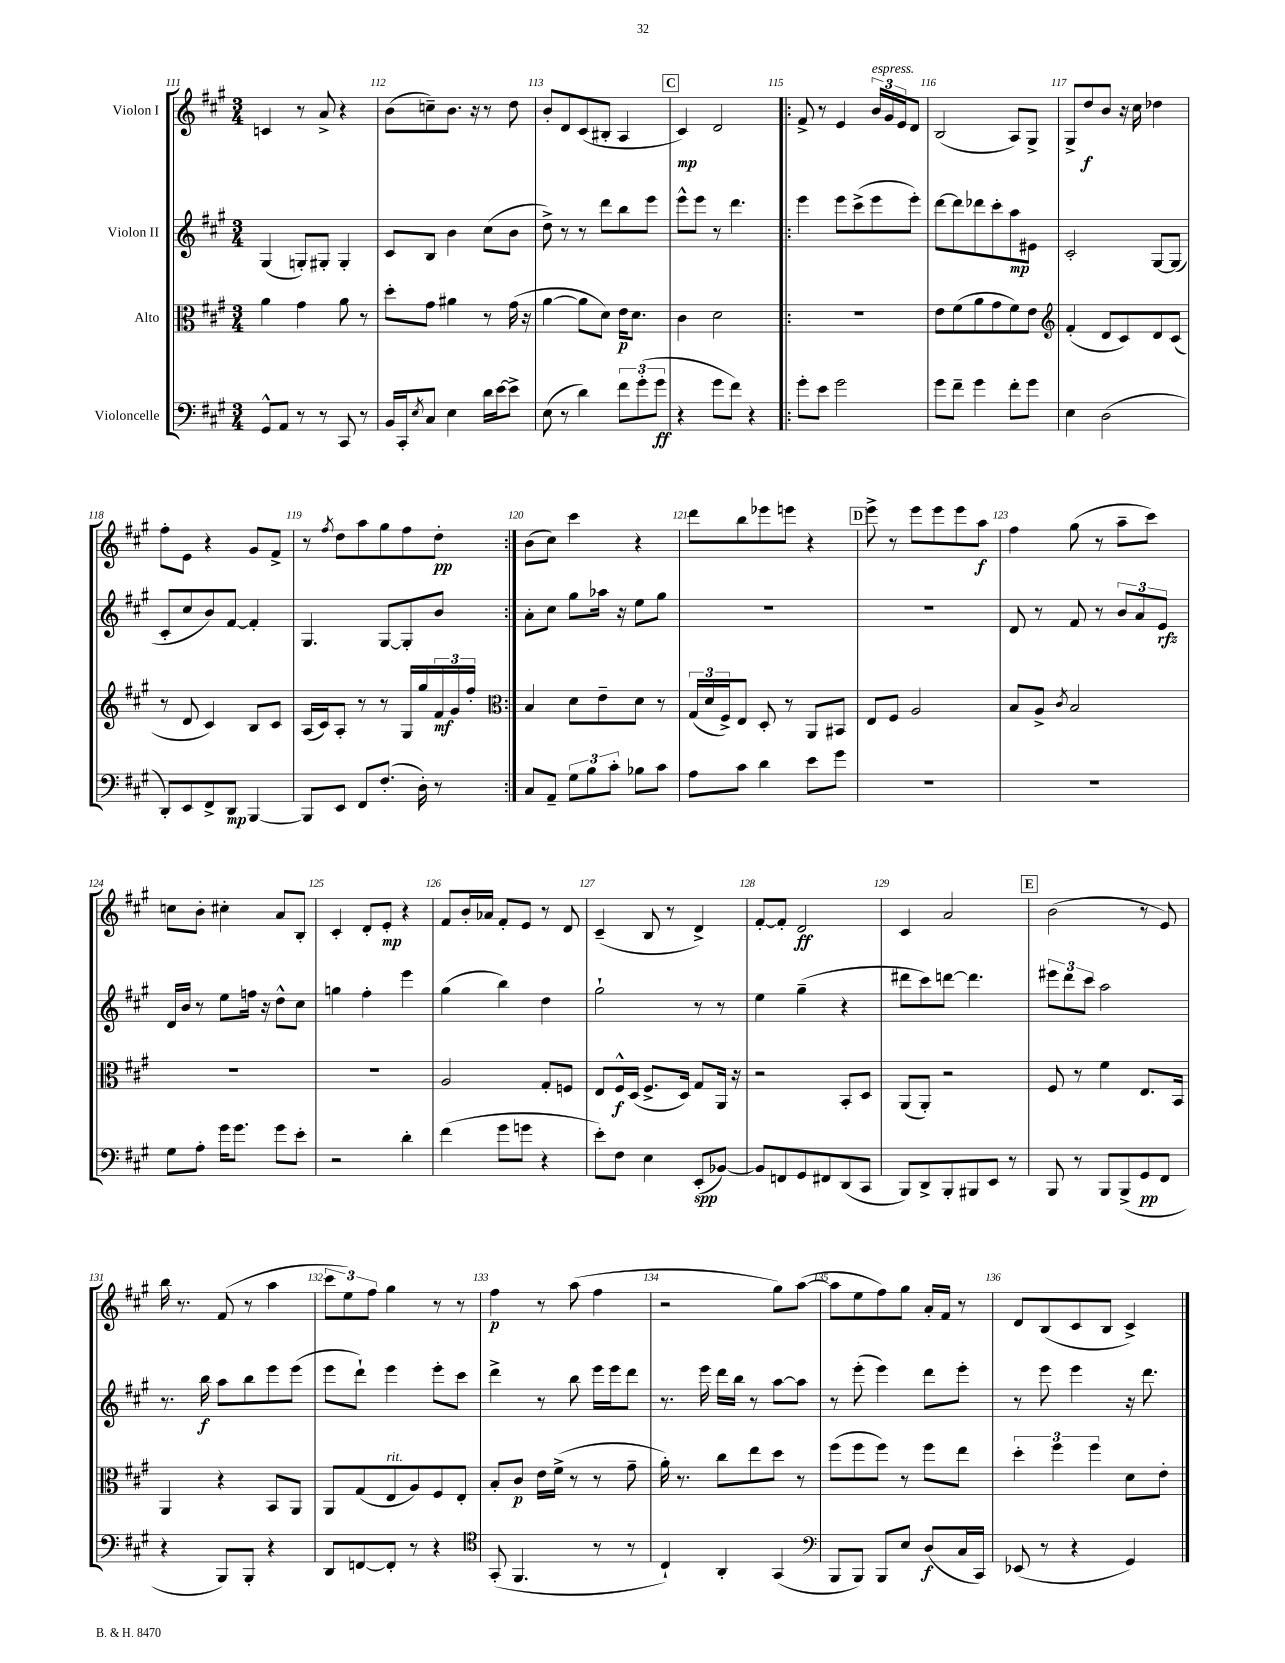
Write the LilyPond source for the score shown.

<<
\new StaffGroup <<
\new Staff = "s0" \with { instrumentName = "Violon I" } {
    \clef treble \key a \major \numericTimeSignature \time 3/4
    c'4 r8 a'8-> r4 |
    b'8( c''8--) b'8. r16 r8 d''8 |
    b'8-. d'8 cis'8( bis8-. a4 |
    \mark \markup { \box "C" } cis'4\mp) d'2 |
    \repeat volta 2 { fis'8-> r8 e'4 \tuplet 3/2 { b'16^\markup { \italic "espress." } gis'16 e'16 } d'8 |
    b2( a8) gis8-> |
    gis8-> d''8\f b'8 r16 cis''16 des''4 |
    fis''8-. e'8 r4 gis'8 fis'8-> |
    r8 \acciaccatura { fis''8 } d''8 a''8 gis''8 fis''8 d''8-.\pp | }
    b'8( cis''8) cis'''4 r4 |
    d'''8 b''8 ees'''8 e'''8 r4 |
    \mark \markup { \box "D" } e'''8-> r8 e'''8 e'''8 e'''8 a''8\f |
    fis''4 gis''8( r8 a''8-- cis'''8) |
    c''8 b'8-. cis''4-. a'8 b8-. |
    cis'4-. d'8-. e'8-.\mp r4 |
    fis'8 b'16-. aes'16 fis'8-. e'8 r8 d'8 |
    cis'4--( b8 r8 d'4->) |
    fis'8~-. fis'8-. d'2\ff |
    cis'4 a'2 |
    \mark \markup { \box "E" } b'2( r8 e'8) |
    b''16 r8. fis'8( r8 a''4 |
    \tuplet 3/2 { cis'''8 e''8) fis''8 } gis''4 r8 r8 |
    fis''4\p r8 a''8( fis''4 |
    r2 gis''8) a''8~( |
    a''8 e''8 fis''8) gis''8 a'16-. fis'16 r8 |
    d'8 b8( cis'8 b8 cis'4->) \bar "|." |
}
\new Staff = "s1" \with { instrumentName = "Violon II" } {
    \clef treble \key a \major \numericTimeSignature \time 3/4
    gis4( g8-.) gis8-. gis4-. |
    cis'8 b8 b'4 cis''8( b'8 |
    d''8->) r8 r8 d'''8 b''8 e'''8 |
    \mark \markup { \box "C" } e'''8-^ e'''8 r8 d'''4. |
    \repeat volta 2 { e'''4 e'''8 cis'''8->( e'''8 e'''8-.) |
    d'''8~ d'''8 des'''8 cis'''8-. a''8\mp eis'8 |
    cis'2-. gis8~ gis8( |
    cis'8-. cis''8 b'8) fis'8~ fis'4-. |
    gis4. gis8~ gis8-. b'8 | }
    a'8-. cis''8 gis''8 aes''16 r16 e''8 gis''8 |
    R2. |
    \mark \markup { \box "D" } R2. |
    d'8 r8 fis'8 r8 \tuplet 3/2 { b'8 a'8 e'8\rfz } |
    d'16 b'16 r8 e''8 f''16 r16 d''8-^ cis''8 |
    g''4 fis''4-. e'''4 |
    gis''4( b''4) d''4 |
    gis''2-! r8 r8 |
    e''4 gis''4--( r4 |
    dis'''8 cis'''8) d'''8~ d'''4. |
    \mark \markup { \box "E" } \tuplet 3/2 { eis'''8 d'''8 cis'''8 } a''2 |
    r8. b''16\f a''8 b''8 e'''8 e'''8( |
    e'''8 d'''8-!) e'''4 e'''8-. cis'''8 |
    d'''4-> r8 b''8 e'''16 e'''16 d'''8 |
    r8. e'''16 d'''16 b''16 r8 a''8~ a''8 |
    r8 e'''8-.( e'''4) d'''8 e'''8-. |
    r8 e'''8 e'''4 r16 d'''8. \bar "|." |
}
\new Staff = "s2" \with { instrumentName = "Alto" } {
    \clef alto \key a \major \numericTimeSignature \time 3/4
    a'4 gis'4 a'8 r8 |
    d''8-. gis'8 ais'4 r8 gis'16( r16 |
    a'4~ a'8 d'8) e'16\p d'8. |
    \mark \markup { \box "C" } cis'4 d'2 |
    \repeat volta 2 { R2. |
    e'8 fis'8( a'8 gis'8 fis'8) e'8 |
    \clef treble fis'4-.( d'8 cis'8) d'8 cis'8( |
    r8 d'8 cis'4) b8 cis'8 |
    a16( cis'16) a8-. r8 r8 gis16 gis''16 \tuplet 3/2 { fis'16\mf gis'16 fis''16-. } | }
    \clef alto b4 d'8 e'8-- d'8 r8 |
    \tuplet 3/2 { gis16( d'16 fis16->) } e8 d8-. r8 a,8 bis,8 |
    \mark \markup { \box "D" } e8 fis8 a2 |
    b8 a8-> \acciaccatura { cis'8 } b2 |
    R2. |
    R2. |
    a2 gis8-. f8 |
    e8 fis16-^\f d16( fis8.-> d16) gis8 a,16 r16 |
    r2 b,8-. d8 |
    a,8( a,8-.) r2 |
    \mark \markup { \box "E" } fis8 r8 fis'4 e8. b,16 |
    a,4 r4 b,8 a,8 |
    a,8 gis8( e8^\markup { \italic "rit." } a8) fis8 e8-. |
    b8-. cis'8\p e'16 fis'16->( r8 r8 gis'8-- |
    a'16-.) r8. cis''8 e''8 d''8 r8 |
    fis''8( fis''8 fis''8) r8 fis''8 e''8 |
    \tuplet 3/2 { d''4-. fis''4 fis''4 } d'8 e'8-. \bar "|." |
}
\new Staff = "s3" \with { instrumentName = "Violoncelle" } {
    \clef bass \key a \major \numericTimeSignature \time 3/4
    gis,8-^ a,8 r8 r8 cis,8 r8 |
    b,16 cis,16-. \acciaccatura { e8 } cis8 e4 d'16 e'16~ e'8-> |
    e8( r8 d'4) \tuplet 3/2 { fis'8 gis'8-.( gis'8\ff } |
    \mark \markup { \box "C" } r4 gis'8 fis'8) r4 |
    \repeat volta 2 { gis'8-. e'8 gis'2 |
    gis'8 fis'8-- gis'4 fis'8-. gis'8 |
    e4 d2( |
    d,8-.) e,8 fis,8-> d,8\mp b,,4~ |
    b,,8 e,8 fis,8 fis8.-.( d16-.) r8 | }
    cis8 a,8-- \tuplet 3/2 { gis8 b8 cis'8-. } bes8 cis'8 |
    a8 cis'8 d'4 e'8 gis'8 |
    \mark \markup { \box "D" } R2. |
    R2. |
    gis8 a8-. gis'16 gis'8. gis'8 e'8-. |
    r2 d'4-. |
    fis'4( gis'8 g'8 r4 |
    e'8-.) fis8 e4 e,8-.\spp( bes,8~) |
    bes,8 f,8 gis,8 fis,8 d,8( cis,8 |
    b,,8) d,8-> b,,8-. bis,,8 e,8 r8 |
    \mark \markup { \box "E" } b,,8 r8 b,,8 b,,8->( gis,8\pp fis,8 |
    r4 b,,8) b,,8-. r4 |
    d,8 f,8~ f,8-. r8 r4 |
    \clef tenor gis,8-.( fis,4. r8 r8 |
    cis4-!) a,4-. gis,4( |
    \clef bass b,,8 b,,8) b,,8 e8 d8\f( cis16 cis,16) |
    ees,8( r8 r4 gis,4) \bar "|." |
}
>>
>>
\layout { \context { \Score currentBarNumber = #111 \override BarNumber.break-visibility = ##(#f #t #t) barNumberVisibility = #all-bar-numbers-visible } }
